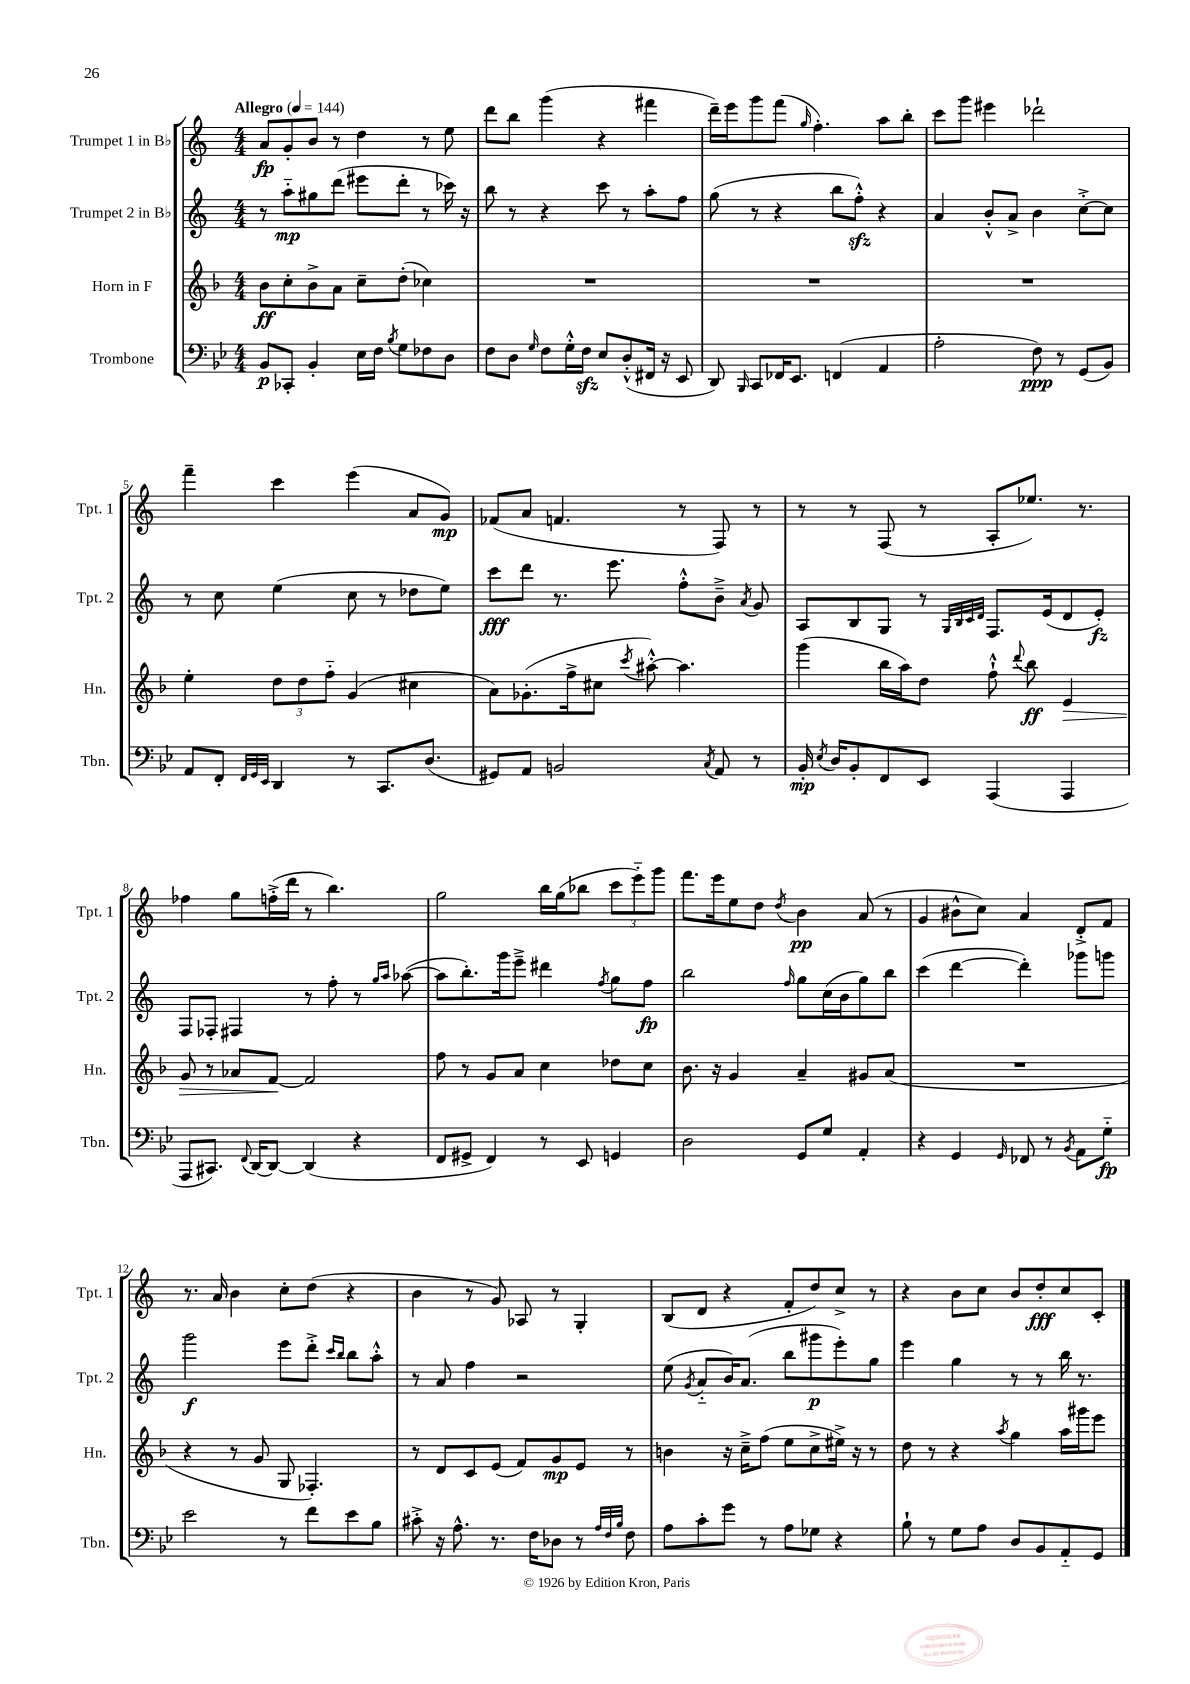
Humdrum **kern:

**kern	**kern	**kern	**kern
*staff4	*staff3	*staff2	*staff1
*clefF4	*clefG2	*clefG2	*clefG2
*k[b-e-]	*k[b-]	*k[]	*k[]
*M4/4	*M4/4	*M4/4	*M4/4
*MM144	*MM144	*MM144	*MM144
8BB-/L	8b-\L	8r	8a/L
8CC-'/J	8cc'\	8aa'~\L	8g'/
4BB-'/	8b-^\	8gg#\	8b/J
.	8a\J	(8ddd\J	8r
16E-\LL	8cc~\L	8eee#\L	4dd\
16F\JJ	.	.	.
8qB-/	.	.	.
8G\L	(8dd'\J	8ddd'\J	.
8F-\	4cc-\)	8r	8r
8D\J	.	16ccc-\)	8ee\
.	.	16r	.
=	=	=	=
8F\L	1r	8bb\	8ddd\L
8D\J	.	8r	8bb\J
16qqG/	.	.	.
8F\L	.	4r	(4ggg\
16G'^^\L	.	.	.
16F\JJ	.	.	.
8E-/L	.	8ccc\	4r
(8D'^^/	.	8r	.
16FF#/Jk	.	8aa'\L	4fff#\
16r	.	.	.
8EE-/	.	8ff\J	.
=	=	=	=
8DD/)	1r	(8gg\	16ddd~\LL)
.	.	.	16eee\J
16qqBBB-/	.	.	.
8CC/L	.	8r	8ggg\
16FF-/K	.	4r	(8fff\J
8.EE-/J	.	.	.
.	.	.	16qqgg/
.	.	.	4.ff'\)
(4FF/	.	8bb\L	.
.	.	8ff'^^\J)	.
4AA/	.	4r	8aa\L
.	.	.	8bb'\J
=	=	=	=
2A'\	1r	4a/	8ccc\L
.	.	.	8ggg\J
.	.	8b'^^/L	4eee#\
.	.	8a^/J	.
8F\)	.	4b\	2ddd-`\
8r	.	.	.
(8GG/L	.	[8cc'^\L	.
8BB-/J)	.	8cc\]J	.
=	=	=	=
8AA/L	4ee'\	8r	4fff~\
8FF'/J	.	8cc\	.
32qqFF/LLL	.	.	.
32qqGG/	.	.	.
32qqEE-/JJJ	.	.	.
4DD/	12dd\L	(4ee\	4ccc\
.	12dd\	.	.
.	12ff'~\J	.	.
8r	(4g/	8cc\	(4eee\
8.CC/L	.	8r	.
.	4cc#\	8dd-\L	8a/L
(8.D/J	.	.	.
.	.	8ee\J)	8g/J)
=	=	=	=
8GG#/L)	8a\L)	8ccc\L	(8f-/L
8AA/J	(8.g-'\	8ddd\J	8a/J
2BB/	.	8.r	4.f/
.	16ff^\k	.	.
.	8cc#\J	.	.
.	.	8.eee\	.
.	8qccc/	.	.
.	[8aa#'^^\)	.	.
.	4.aa#\]	8ff'^^\L	8r
8qC/	.	.	.
8AA/	.	8b~^\J	8F/)
.	.	8qa/	.
8r	.	8g/	8r
=	=	=	=
16BB-'/	(4ggg\	8A/L	8r
8qE-/	.	.	.
16D/LK	.	.	.
8BB-'/	.	8B/	8r
8FF/	16bb-\LL	8G/J	(8F/
.	16aa\J)	.	.
8EE-/J	8dd\J	8r	8r
.	.	32qqG/LLL	.
.	.	32qqB/	.
.	.	32qqc/	.
.	.	32qqd/JJJ	.
(4AAA/	8ff`^^\	8.F/L	8A'/L
.	8qqddd/	.	.
.	8bb-\	.	8.ee-/J)
.	.	(16e/k	.
4AAA/	4e/	8d/	.
.	.	.	8.r
.	.	8e'/J)	.
=	=	=	=
8AAA/L	8g/	8F/L	4ff-\
8.CC#/J)	8r	8F-'/J	.
.	8a-/L	4F#/	8gg\L
8qqFF/	.	.	.
[16DD/LK	.	.	.
8DD/_J	[8f/J	.	(16ff'^\L
.	.	.	16ddd\JJ
(4DD/]	2f/]	8r	8r
.	.	8ff'\	4.bb\)
4r	.	8r	.
.	.	16qqgg/LL	.
.	.	16qqaa/JJ	.
.	.	([8aa-\	.
=	=	=	=
8FF/L	8ff\	8aa-\]L	2gg\
8GG#^/J	8r	8.bb'\)	.
4FF/)	8g/L	.	.
.	.	16ggg\k	.
.	8a/J	8eee~^\J	.
8r	4cc\	4ddd#\	16bb\LL
.	.	.	(16gg\J
8EE-/	.	.	8bb-\J
.	.	8qff/	.
4GG/	8dd-\L	8gg\L	12ccc\L
.	.	.	12eee'~\)
.	8cc\J	8ff\J	.
.	.	.	12ggg\J
=	=	=	=
2D\	8.b-\	2bb\	8.fff\L
.	16r	.	16eee\k
.	4g/	.	8ee\
.	.	.	8dd\J
.	.	16qqff/	8qdd/
8GG/L	4a~/	8gg\L	4b\
8G/J	.	(16cc\L	.
.	.	16b\J	.
4AA'/	8g#/L	8gg\)	(8a/
.	(8a/J	8bb\J	8r
=	=	=	=
4r	1r	(4ccc\	4g/
4GG/	.	[4ddd\	8b#^^\L
.	.	.	8cc\J)
16qqGG/	.	.	.
8FF-/	.	4ddd'\])	4a/
8r	.	.	.
8qBB-/	.	.	.
8AA\L	.	8ggg-\L	8d'^/L
8G'~\J	.	8ggg\J	8f/J
=	=	=	=
2e-\	4r	2ggg\	8.r
.	.	.	16a/
.	8r	.	4b\
.	8g/	.	.
8r	8G/	8eee\L	8cc'\L
8f\L	4.F-'/)	8ddd'^\J	(8dd\J
.	.	16qqccc/LL	.
.	.	16qqbb/JJ	.
8e-\	.	8bb\L	4r
8B-\J	.	8aa'^^\J	.
=	=	=	=
8c#'^\	8r	8r	4b\
16r	8d/L	8a/	.
8.A^^\	.	.	.
.	8c/	4ff\	8r
8.r	(8e/J	.	8g/)
.	8f/L)	2r	8A-/
16F\LK	.	.	.
8D-\J	8g/	.	8r
8r	8e/J	.	4G'/
32qqA/LLL	.	.	.
32qqF/	.	.	.
32qqB-/JJJ	.	.	.
8F\	8r	.	.
=	=	=	=
8A\L	4b\	(8ee\	(8B/L
.	.	8qg/	.
8c'\	.	8a'~/L	8d/J
8g\J	16r	16b/K)	4r
.	16cc~^\LK	(8.a/J	.
8r	(8ff\J	.	.
8A\L	8ee\L	8bb\L	8f'/L
8G-\J	8cc^\	8ggg#\	8dd/)
4r	16ee#^\Jk)	8eee'\)	8cc^/J
.	16r	.	.
.	8r	8gg\J	8r
=	=	=	=
8B-`\	8dd\	4eee\	4r
8r	8r	.	.
8G\L	4r	4gg\	8b\L
8A\J	.	.	8cc\J
.	8qaa/	.	.
8D/L	4gg\	8r	8b/L
8BB-/	.	8r	8dd'/
8AA'~/	16aa\LL	16bb\	8cc/
.	16ggg#\J	8.r	.
8GG/J	8eee\J	.	8c'/J
==	==	==	==
*-	*-	*-	*-
